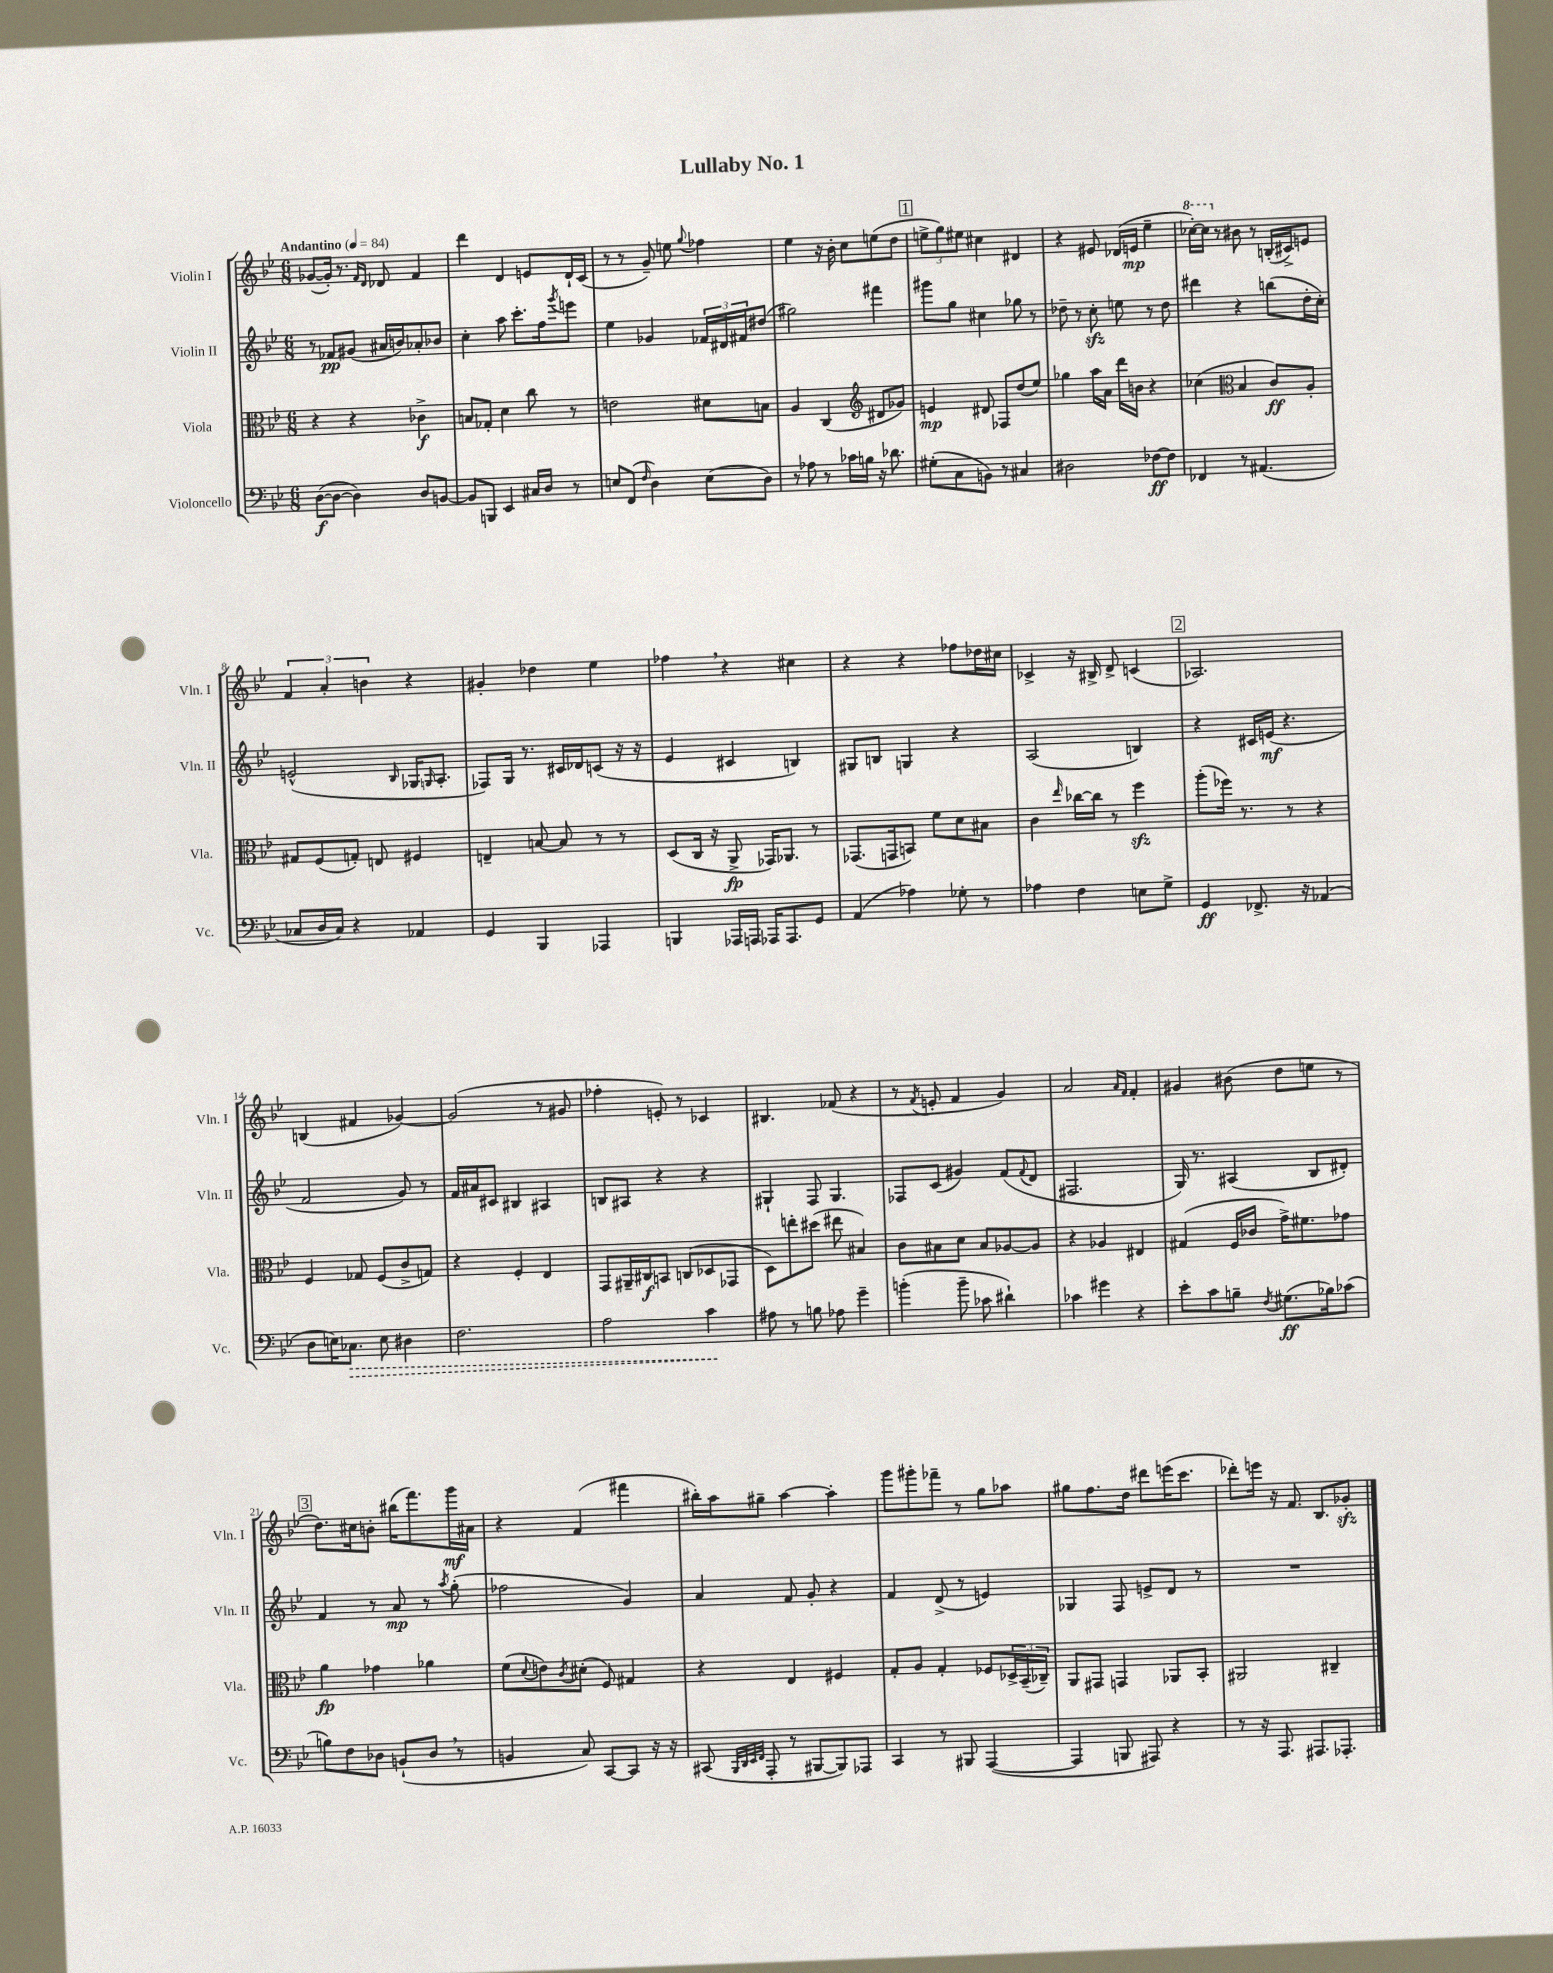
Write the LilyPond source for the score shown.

\header { title = "Lullaby No. 1" }
<<
\new StaffGroup <<
\new Staff = "s0" \with { instrumentName = "Violin I" shortInstrumentName = "Vln. I" } {
    \clef treble \key bes \major \numericTimeSignature \time 6/8 \tempo "Andantino" 4 = 84
    ges'8~( ges'16-.) r8. \grace { f'16 d'16 } des'8 f'4 |
    d'''4 d'4 e'8 d'16-! c'16( |
    r8 r8 g'8--) e''8 \appoggiatura { g''8 } fes''4 |
    ees''4 r16 bes'16-. c''8 e''8( d''8 |
    \mark \markup { \box "1" } \tuplet 3/2 { e''8-> g''8) eis''8 } cis''4 dis'4 |
    r4 eis'8 des'16( e'16\mp ees''4-- |
    \ottava #1 ces'''16~-.) ces'''16 \ottava #0 r8 bis'8 r8 b16-.( cis'16->) e'8 |
    \tuplet 3/2 { f'4 a'4-. b'4 } r4 |
    gis'4-. des''4 ees''4 |
    fes''4 \breathe r4 cis''4 |
    r4 r4 fes''8 des''16 cis''16 |
    ces'4-> r16 bis16-> d'8-> c'4( |
    \mark \markup { \box "2" } aes2.) |
    b4( fis'4 ges'4~) |
    ges'2( r8 gis'8 |
    fes''4-. e'8-.) r8 ces'4 |
    bis4. fes'8( r4 |
    r8 \acciaccatura { f'8 } e'8-. f'4 g'4) |
    a'2 \grace { a'16 f'16 } f'4-. |
    gis'4 bis'8( d''8 e''8 r8 |
    \mark \markup { \box "3" } d''8.) cis''16 b'8-. bis''16( f'''8.) g'''16\mf ais'16 |
    r4 f'4( fis'''4 |
    bis''16-.) a''16 gis''8-- a''4~ a''4-. |
    g'''8 gis'''8-. fes'''8-- r8 g''8 aes''8 |
    gis''8 f''8. d''16 dis'''8 e'''16( c'''8. |
    des'''8-.) e'''16 r16 f'8. bes8. ges'8-.\sfz \bar "|." |
}
\new Staff = "s1" \with { instrumentName = "Violin II" shortInstrumentName = "Vln. II" } {
    \clef treble \key bes \major \numericTimeSignature \time 6/8
    r8 fes'8\pp gis'8( ais'16 b'16) aes'8-. bes'8 |
    c''4-. a''8 c'''8.-. f''16 \acciaccatura { g'''8 } e'''8 |
    ees''4 ges'4 \tuplet 3/2 { fes'16 dis'16 fis'16 } dis''8( |
    gis''2) fis'''4 |
    \mark \markup { \box "1" } gis'''8 g''8 cis''4 ges''8 r8 |
    des''8-- r8 c''8-.\sfz e''8 r8 des''8 |
    dis'''4 r4 b''8( d''16-. c''16-.) |
    e'2-^( \grace { bes16 } ges16 \grace { g16 } a8.-. |
    fes8) g16 r8. cis'16 des'16 c'8( r16 r16 |
    ees'4 cis'4 b4) |
    gis8 b8 g4 r4 |
    a2( b4) |
    \mark \markup { \box "2" } r4 cis'16 e'16\mf( r4. |
    f'2 g'8) r8 |
    f'16 ais'16 cis'8 bis4 ais4 |
    b8 ais8 r4 r4 |
    gis4-! f8 gis4. |
    fes8 c'8( gis'4) f'8( \appoggiatura { f'8 } d'8 |
    fis2. |
    g16) r8. ais4( bes8 dis'8-.) |
    \mark \markup { \box "3" } f'4 r8 a'8\mp r8 \acciaccatura { a''8 } g''8-.( |
    fes''2 g'4) |
    a'4 f'8 g'8-. r4 |
    f'4 d'8->( r8 e'4) |
    ges4 f8 e'8-> d'8 r8 |
    R2. \bar "|." |
}
\new Staff = "s2" \with { instrumentName = "Viola" shortInstrumentName = "Vla." } {
    \clef alto \key bes \major \numericTimeSignature \time 6/8
    r4 r4 ces'4->\f |
    b8 ges8-. d'4 c''8 r8 |
    e'2 dis'8 b8 |
    a4 c4( \clef treble dis'8 ges'8) |
    \mark \markup { \box "1" } e'4\mp dis'8 fes8 d''8( ees''8) |
    ges''4 a''16 a'16 d'''16 b'16 r4 |
    ces''4( \clef alto bes4 c'8\ff) a8-. |
    gis8 f8( g8-.) e8 fis4 |
    e4-- b8~ b8 r8 r8 |
    d8( c16 r16 a,8->\fp ges,16) aes,8. r8 |
    ges,8.( g,16 b,8) f'8 d'8 bis8 |
    c'4 \grace { ees''16 } ces''16~ ces''16 r8 f''4\sfz |
    \mark \markup { \box "2" } a''8-.( fes''16) r8. r8 r4 |
    f4 ges8 f8( c'8-> g8) |
    r4 f4-. ees4 |
    g,8 ais,16-- cis16\f b,8 c8( des8 ges,8 |
    d8) e''8-. dis''8( eis''8 bis4) |
    c'8 bis8 d'8 bis8 aes8~ aes8 |
    r4 aes4 eis4 |
    gis4( f16 ces'16 g'16->) fis'8. ges'8 |
    \mark \markup { \box "3" } a'4\fp ges'4 aes'4 |
    f'8( \appoggiatura { d'8 } e'8) \acciaccatura { c'8 } dis'8-.( f8) gis4 |
    r4 ees4 fis4 |
    g8-. a8 g4-. fes8 \tuplet 3/2 { des16-> bes,16--( ces16--) } |
    a,8 gis,8 g,4 aes,8 bes,8-. |
    ais,2 cis4-- \bar "|." |
}
\new Staff = "s3" \with { instrumentName = "Violoncello" shortInstrumentName = "Vc." } {
    \clef bass \key bes \major \numericTimeSignature \time 6/8
    d8~\f( d8~ d4) d8 b,8~ |
    b,8 b,,8 ees,4 cis16 d16 r8 |
    e8 f,8( \grace { f16 } d4) e8( d8) |
    r8 aes8 r8 ces'16 b16 r16 des'8. |
    \mark \markup { \box "1" } gis8-.( c8 b,8) r8 cis4 |
    dis2 fes8~\ff fes8 |
    fes,4 r8 ais,4.( |
    ces8 d16 ces16) r4 aes,4 |
    g,4 bes,,4 aes,,4 |
    b,,4 aes,,16 a,,16 aes,,16 aes,,8. g,8 |
    a,4( aes4) ges8-. r8 |
    aes4 f4 e8 g8-> |
    \mark \markup { \box "2" } g,4\ff fes,8.-> r16 aes,4( |
    d8 e16) \once \override Hairpin.style = #'dashed-line ces8.\> e8 dis4 |
    f2. |
    a2 c'4\! |
    ais8 r8 b8 aes8 g'4-- |
    b'4-.( b'8-- ces'8 dis'4-!) |
    ces'4 gis'4 r4 |
    ees'8-. c'8 b8-- \acciaccatura { f8 } gis8.\ff( bes16) ces'8( |
    \mark \markup { \box "3" } b8) f8 des8 b,8-!( des8 \breathe r8 |
    b,4 c8) c,8~ c,8 r16 r16 |
    cis,8( \grace { bes,,32 d,32 ees,32 f,32 } a,,8-. r8 bis,,8~ bis,,8) aes,,8 |
    c,4 r8 bis,,8 a,,4~( |
    a,,4 b,,8 ais,,8) r4 |
    r8 r16 a,,8. ais,,8. aes,,8.-. \bar "|." |
}
>>
>>
